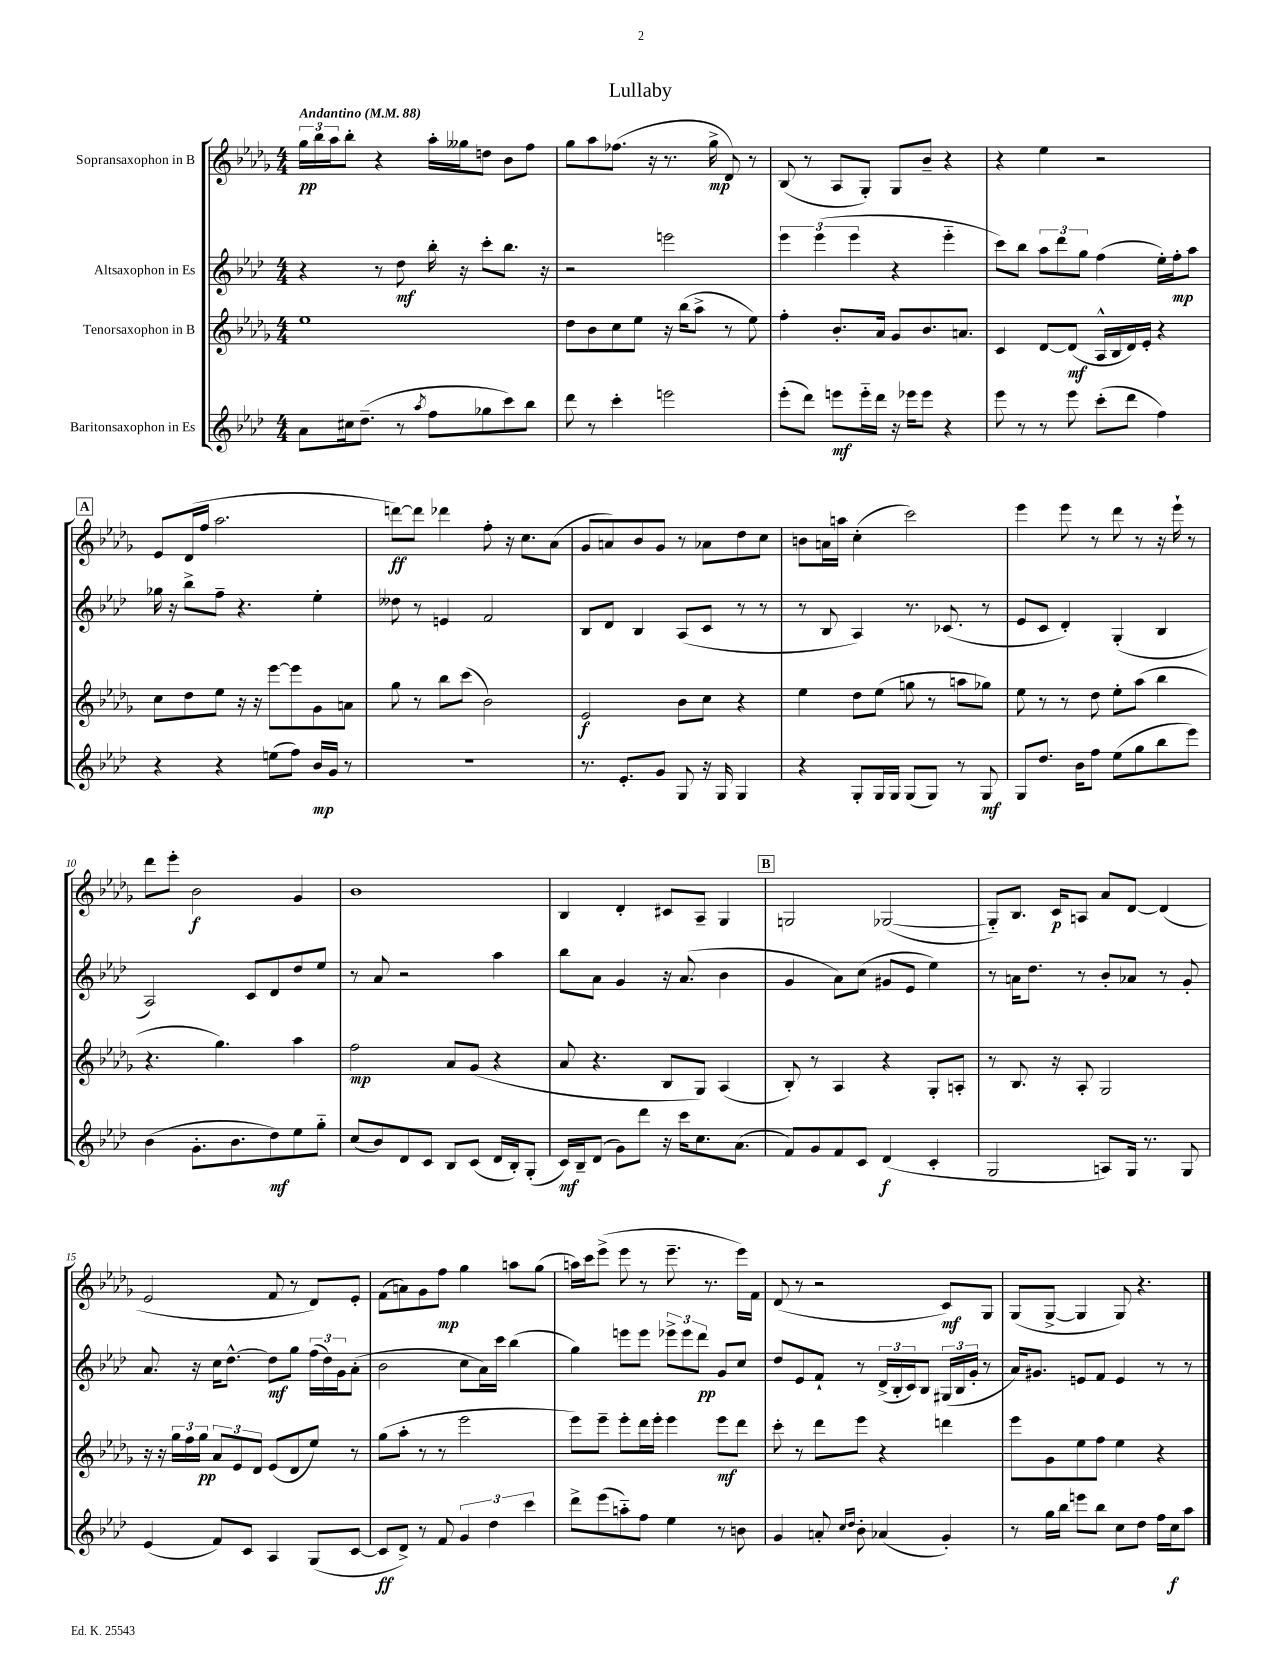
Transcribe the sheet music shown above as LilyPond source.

\header { title = "Lullaby" }
<<
\new StaffGroup <<
\new Staff = "s0" \with { instrumentName = "Sopransaxophon in B" } {
    \clef treble \key des \major \numericTimeSignature \time 4/4 \tempo "Andantino" 4 = 88
    \tuplet 3/2 { ges''16\pp bes''16 aes''16 } bes''8-. r4 aes''16-. geses''16 d''8 bes'8 f''8 |
    ges''8 aes''8 fes''8.( r16 r8. ges''16->\mp des'8) r8 |
    bes8( r8 aes8 ges8-.) ges8 bes'8-- r4 |
    r4 ees''4 r2 |
    \mark \markup { \box "A" } ees'8 des'16( f''16 aes''2. |
    d'''8~\ff) d'''8 des'''4 f''8-. r16 c''8. aes'8( |
    ges'8 a'8) bes'8 ges'8 r8 aes'8 des''8 c''8 |
    b'8 a'16 a''16 c''4-.( c'''2) |
    ees'''4 ees'''8 r8 des'''8 r8 r16 ees'''16-! r8 |
    des'''8 ees'''8-. bes'2\f ges'4 |
    bes'1 |
    bes4 des'4-. cis'8 aes8-- ges4 |
    \mark \markup { \box "B" } g2 ges2~( |
    ges8-_) bes8. c'16\p a8 aes'8 des'8~ des'4( |
    ees'2 f'8 r8 des'8) ees'8-. |
    f'8( a'8) ges'8 f''8\mp ges''4 a''8 ges''8( |
    a''16) c'''16 ees'''8->( ees'''8 r8 ees'''8.-- r8. ees'''16) f'16 |
    des'8( r8 r2 c'8\mf) ges8 |
    ges8( ges8~-> ges4 ges8) r4. \bar "|." |
}
\new Staff = "s1" \with { instrumentName = "Altsaxophon in Es" } {
    \clef treble \key aes \major \numericTimeSignature \time 4/4
    r4 r8 des''8\mf bes''16-. r16 c'''8-. bes''8. r16 |
    r2 e'''2 |
    \tuplet 3/2 { ees'''4 ees'''4( ees'''4 } r4 ees'''4-_ |
    c'''8) bes''8 \tuplet 3/2 { aes''8 des'''8 g''8 } f''4( ees''16-.) f''16-.\mp aes''8 |
    \mark \markup { \box "A" } ges''16 r16 bes''8-> f''8-- r4. ees''4-. |
    deses''8 r8 e'4 f'2 |
    bes8 des'8 bes4 aes8( c'8 r8 r8 |
    r8 bes8 aes4) r8. ces'8.( r8 |
    ees'8 c'8 des'4-.) g4-.( bes4 |
    aes2) c'8 des'8 des''8 ees''8 |
    r8 aes'8 r2 aes''4 |
    bes''8 aes'8 g'4 r16 aes'8.( bes'4 |
    \mark \markup { \box "B" } g'4 aes'8) c''8( gis'8 ees'8 ees''4) |
    r8 a'16 des''8. r8 bes'8-. aes'8 r8 g'8-. |
    aes'8. r16 c''16 des''8.~-^ des''8\mf g''8 \tuplet 3/2 { f''16( des''16) g'16 } aes'8-.( |
    bes'2 c''8 aes'16) c'''16 bes''4( |
    g''4) e'''8 e'''8 \tuplet 3/2 { ees'''8-> ees'''8 des'''8\pp } g'8 c''8 |
    des''8 ees'8 f'8-! r8 \tuplet 3/2 { des'16->( bes16-. c'16) } bes8 \tuplet 3/2 { gis16( bes16 g'16-. } r8 |
    aes'16) gis'8. e'8 f'8 e'4 r8 r8 \bar "|." |
}
\new Staff = "s2" \with { instrumentName = "Tenorsaxophon in B" } {
    \clef treble \key des \major \numericTimeSignature \time 4/4
    ees''1 |
    des''8 bes'8 c''8 ees''8 r16 bes''16( aes''8-> r8 ees''8) |
    f''4-. bes'8.-. aes'16 ges'8 bes'8. a'8. |
    c'4 des'8~ des'8\mf( aes16-^ bes16 des'16) ees'16-. r4 |
    \mark \markup { \box "A" } c''8 des''8 ees''8 r16 r16 ees'''8~ ees'''8 ges'8 a'8 |
    ges''8 r8 bes''8 c'''8( bes'2) |
    ees'2\f bes'8 c''8 r4 |
    ees''4 des''8 ees''8( g''8 r8 a''8 ges''8) |
    ees''8 r8 r8 des''8 ees''8-. aes''8( bes''4 |
    r4. ges''4.) aes''4 |
    f''2\mp aes'8 ges'8( r4 |
    aes'8 r4. bes8 ges8) aes4( |
    \mark \markup { \box "B" } bes8-.) r8 aes4 r4 ges8-. a8-. |
    r8 bes8. r16 aes8-. ges2 |
    r16 r16 \tuplet 3/2 { ges''16 f''16 ges''16\pp } \tuplet 3/2 { aes'8 ees'8 des'8 } ees'8( des'8 ees''8) r8 |
    ges''8( aes''8-. r8 r8 ees'''2 |
    ees'''8) ees'''8-- ees'''8-. des'''16 ees'''16-. ees'''4 ees'''8\mf des'''8 |
    c'''8-. r8 des'''8 ees'''8 r4 d'''4 |
    ees'''8 ges'8 ees''8 f''8 ees''4 r4 \bar "|." |
}
\new Staff = "s3" \with { instrumentName = "Baritonsaxophon in Es" } {
    \clef treble \key aes \major \numericTimeSignature \time 4/4
    aes'8 cis''16 des''8.--( r8 \acciaccatura { aes''8 } f''8 ges''8 c'''8) bes''8 |
    des'''8 r8 c'''4-. e'''2 |
    ees'''8-.( des'''8) e'''8\mf e'''16-_ des'''16 r16 ees'''16 ees'''8 r4 |
    ees'''8 r8 r8 ees'''8 c'''8-.( des'''8 f''4) |
    \mark \markup { \box "A" } r4 r4 e''8( f''8) bes'16\mp g'16 r8 |
    R1 |
    r8. ees'8.-. g'8 g8 r16 g16 g4 |
    r4 g8-. g16 g16 g8( g8) r8 g8\mf |
    g8 des''8. bes'16 f''8 ees''8( g''8 bes''8 ees'''8) |
    bes'4( g'8.-. bes'8. des''8\mf) ees''8 g''8-_ |
    c''8( bes'8) des'8 c'8 bes8 c'8( des'16 bes16-.) g8-.( |
    c'16\mf) bes16-- des'8( g'8) des'''8 r16 c'''16 c''8. aes'8.( |
    \mark \markup { \box "B" } f'8) g'8 f'8 c'8 des'4\f( c'4-. |
    g2 a8) g16 r8. g8 |
    ees'4( f'8) c'8 aes4 g8( c'8~ |
    c'8\ff des'8->) r8 f'8 \tuplet 3/2 { g'4 des''4 c'''4 } |
    des'''8-> ees'''8( a''8-_) f''8 ees''4 r8 b'8 |
    g'4 a'8-. \grace { c''16 des''16 } bes'8-. aes'4( g'4-.) |
    r8 g''16 bes''16 e'''8 bes''8 c''8 des''8 f''16 c''16\f aes''8 \bar "|." |
}
>>
>>
